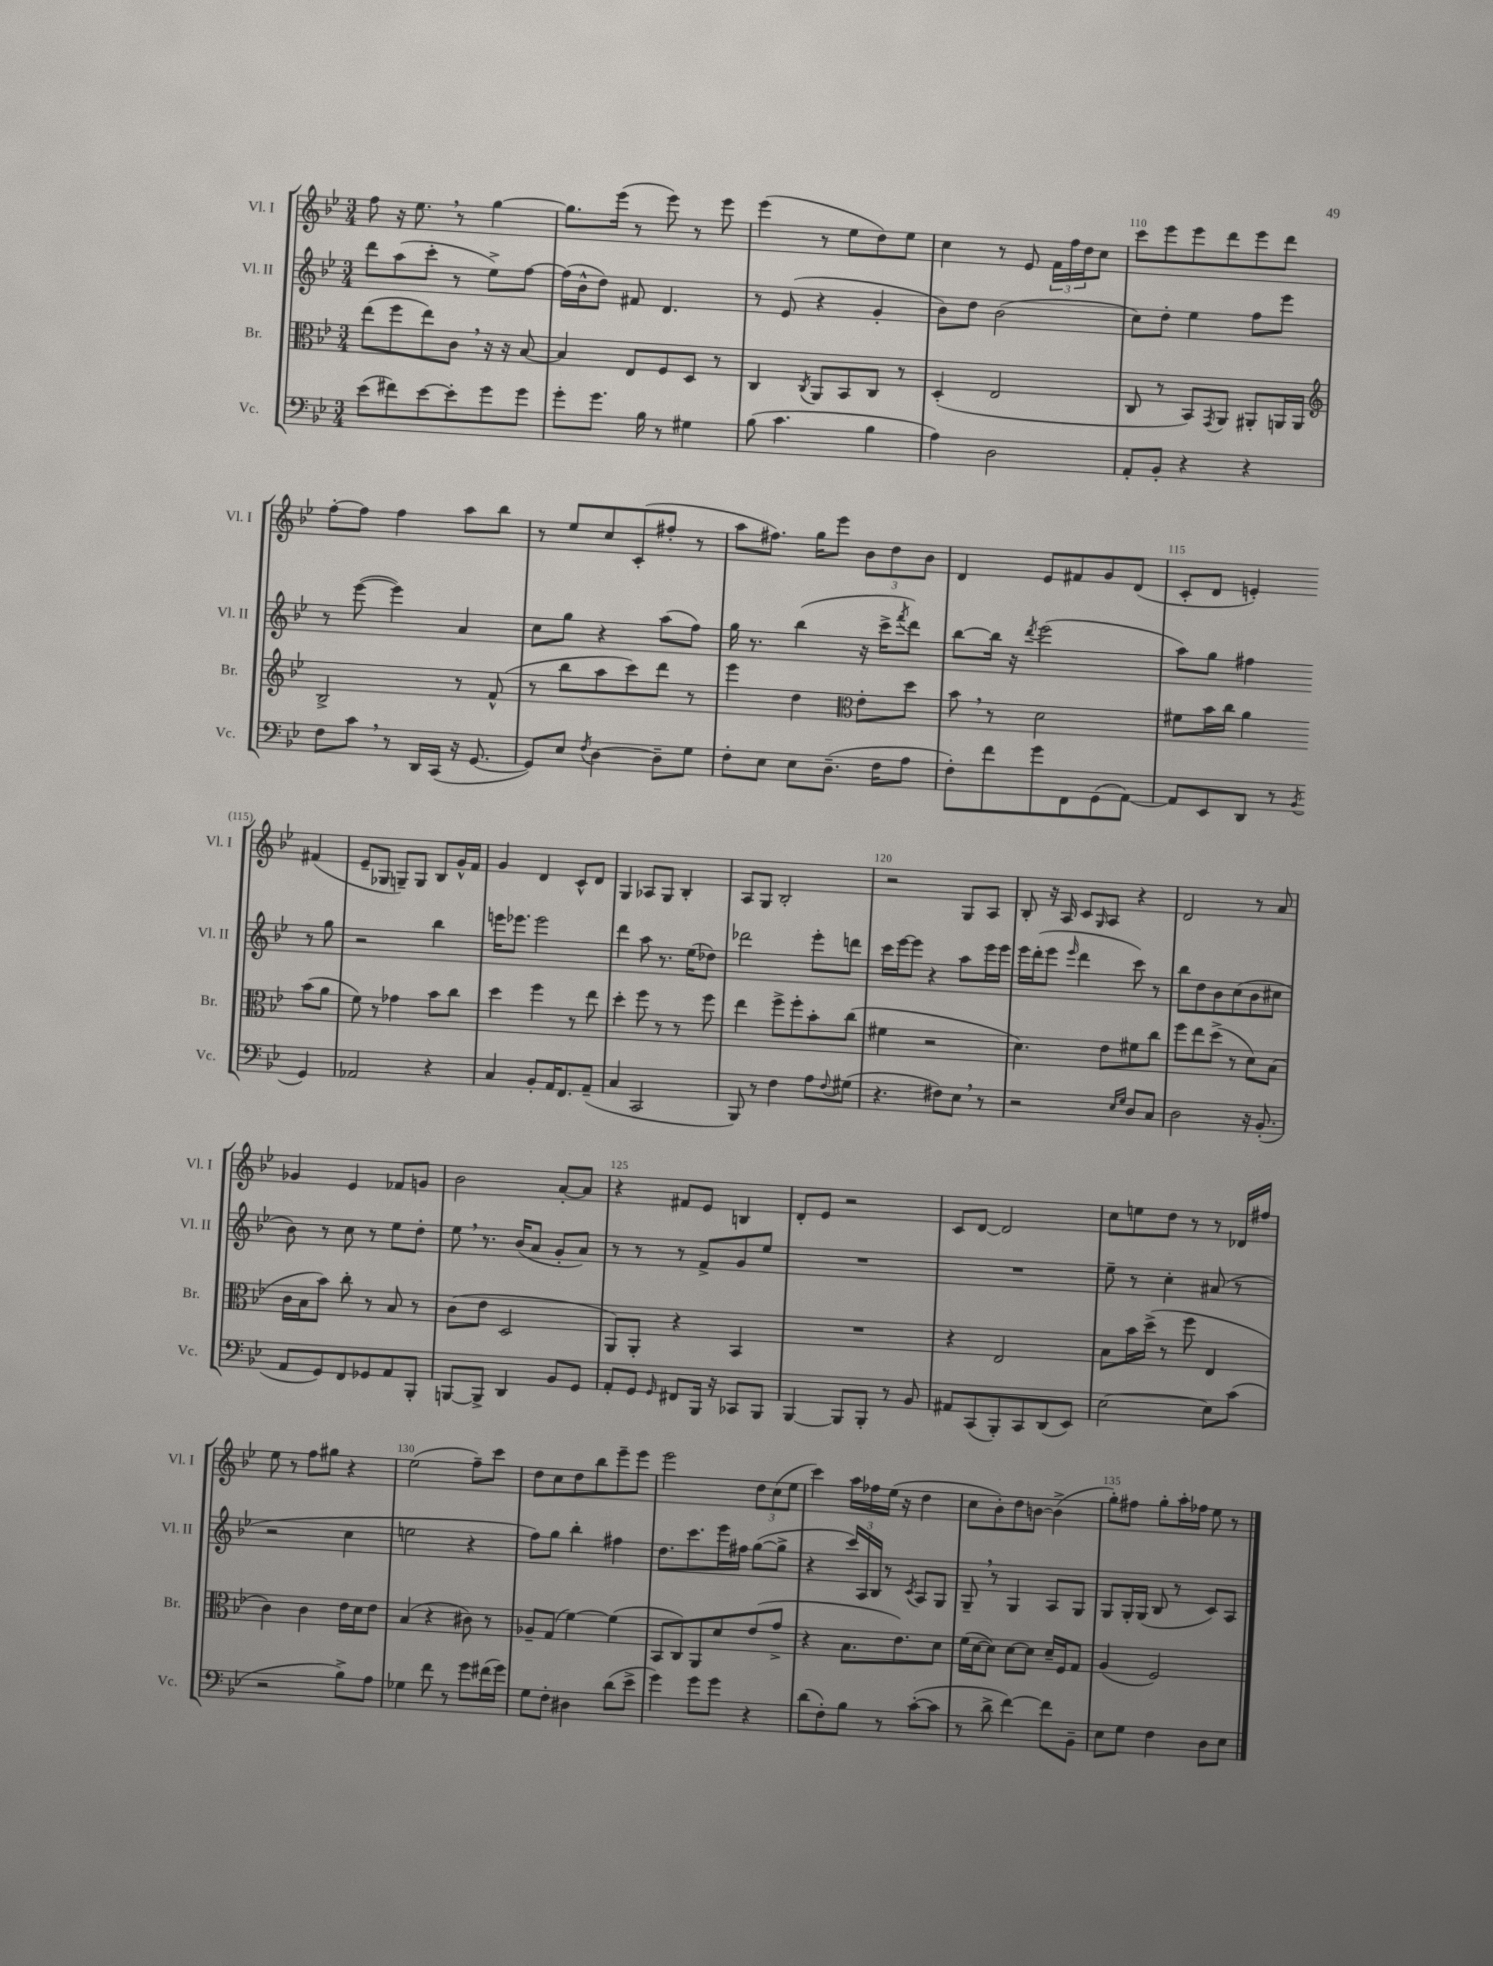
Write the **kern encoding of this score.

**kern	**kern	**kern	**kern
*staff4	*staff3	*staff2	*staff1
*clefF4	*clefC3	*clefG2	*clefG2
*k[b-e-]	*k[b-e-]	*k[b-e-]	*k[b-e-]
*M3/4	*M3/4	*M3/4	*M3/4
(8e-	(8ee-	8ddd	8ff
8f#)	8ff	(8aa	16r
.	.	.	8.ee-
[8e-	8ee-)	8ccc'	.
8e-']	8c	8r	8r
8g	16r	8ee-^)	[4gg
.	16r	.	.
8g	[8B-	[8ff	.
=	=	=	=
8g'	4B-]	(16ff]	8.gg]
.	.	16b-^^	.
8.g	.	8dd)	.
.	.	.	(16eee-
.	8E-	8f#	8r
16B-	.	.	.
8r	8F	4.d	8eee-)
4G#	8D	.	8r
.	8r	.	8eee-
=	=	=	=
(8B-	4C	8r	(4eee-
4.c	.	(8e-	.
.	8qC	.	.
.	8AA	4r	8r
.	8BB-	.	8ee-
4B-	8C	4g'	8dd)
.	8r	.	8ee-
=	=	=	=
4A)	(4D'	8b-)	4cc
.	.	8dd	.
2D	2E-	(2b-	8r
.	.	.	8e-
.	.	.	24f
.	.	.	24ff
.	.	.	24dd
.	.	.	8cc
=	=	=	=
8AA'	8C	8cc)	8ccc
8BB-'	8r	8dd'	8eee-
4r	8BB-)	4ee-	8eee-
.	8qGG	.	.
.	8AA	.	8ddd
4r	8AA#'	8ff	8eee-
.	16AA	8eee-	8ddd
.	16AA	.	.
=	=	=	=
*	*clefG2	*	*
8F	2B-^	8r	[8ff'
8c	.	([8eee-	8ff]
8r	.	4eee-])	4ff
16DD	.	.	.
(16CC	.	.	.
16r	8r	4a	8aa
[8.GG	.	.	.
.	(8f^^	.	8bb-
=	=	=	=
8GG])	8r	8cc	8r
8E-	8bb-	8gg	8ee-
8qF	.	.	.
[4D	8aa	4r	8cc
.	8ccc)	.	(8c'
8D~]	8ddd	(8aa	8ff#'
8G	8r	8ff)	8r
=	=	=	=
8F'	4eee-	16gg	8aa
.	.	8.r	.
8E-	.	.	8.ff#)
8E-	4dd	(4bb-	.
.	.	.	16gg
(8.D~	.	.	8eee-
*	*clefC3	*	*
.	8e-'	16r	12b-
16F	.	16ccc^	.
.	.	.	12dd
.	.	8qfff	.
8A	8dd	8ddd)	.
.	.	.	12b-
=	=	=	=
8F')	8b-	[8bb-	4d
8f	8r	16bb-]	.
.	.	16r	.
.	.	8qddd	.
8g	2d	(2eee-	8e-
8FF	.	.	8f#
(8GG	.	.	8g
[8AA)	.	.	(8d
=	=	=	=
8AA]	8f#	8aa)	8c'
8EE-	16b-	8gg	8d
.	16cc	.	.
8DD	4a	4ff#	4e')
8r	.	.	.
8qBB-	.	.	.
4GG	(8b-	8r	(4f#
.	8a	8gg	.
=	=	=	=
2AA-	8f)	2r	8e-~
.	8r	.	8G-
.	4g-	.	8G~)
.	.	.	8G
4r	8b-	4bb-	8B-
.	8cc	.	16g^^
.	.	.	16f
=	=	=	=
4C	4dd	16eee	4g
.	.	8.eee-	.
8BB-'	4ff	2eee-	4d
16AA	.	.	.
8.FF	.	.	.
.	8r	.	8c^^
(8AA~	8ee-	.	8d
=	=	=	=
4C	4dd'	4ddd	4G
2CC	8ff	8aa	8A-
.	8r	8.r	8G
.	8r	.	4B-'
.	.	(16ee-	.
.	8ff	8dd-)	.
=	=	=	=
8BBB-)	4ee-	2ddd-	8A
8r	.	.	8G
4F	8ff^	.	2B-'
.	8ff'	.	.
8A	8b-'	8eee-'	.
8qqF	.	.	.
(8G#	(8cc	8ddd	.
=	=	=	=
4.r	4f#	16ccc	2r
.	.	[16eee-	.
.	.	8eee-]	.
.	2r	4r	.
8F#)	.	.	.
8E-	.	8aa	8G
8r	.	16eee-	8A
.	.	16eee-	.
=	=	=	=
2r	4.d)	16eee-	8B-'
.	.	(16ddd'	.
.	.	8eee-	16r
.	.	.	16A
.	.	16qqeee-	.
.	.	4ddd	8c
.	.	.	16qqG
.	8e-	.	8A
16qqE-	.	.	.
16qqG	.	.	.
8D	8f#	8ccc)	4r
8C	8cc	8r	.
=	=	=	=
2D	8ff	8bb-	2d
.	8ee-	8dd	.
.	(8dd^	8b-	.
.	8r	(8cc	.
16r	8d)	8b-	8r
(8.BB-'	.	.	.
.	(8B-	8cc#	8a
=	=	=	=
8AA	16c	8b-)	4g-
.	16B-	.	.
8GG)	8b-)	8r	.
8FF	8cc'	8cc	4e-
8GG-	8r	8r	.
8AA	8B-	8ee-	8f-
8BBB-'	8r	8dd'	8g
=	=	=	=
[8BBB	(8c	8ee-	2b-
8BBB^]	8e-	8.r	.
4DD	2D	.	.
.	.	(16b-	.
.	.	8a	.
8BB-	.	8g'	[8a'
8GG	.	8a)	8a]
=	=	=	=
8AA'	8AA)	8r	4r
8GG	8AA'	8r	.
16qqGG	.	.	.
8FF#	4r	8r	8f#
16BBB-	.	8f^	8e-
16r	.	.	.
8CC-	4BB-	8g	4B
8BBB-	.	8ee-	.
=	=	=	=
[4BBB-	2.r	2.r	8d'
.	.	.	8e-
8BBB-]	.	.	2r
8BBB-'	.	.	.
8r	.	.	.
8BB-	.	.	.
=	=	=	=
8AA#	4r	2.r	8c
(8CC	.	.	[8d
8BBB-')	2E-	.	2d]
8CC	.	.	.
(8DD	.	.	.
8EE-)	.	.	.
=	=	=	=
[2E-	8B-	8ee-~	8cc
.	16b-	8r	8ee
.	(16dd^	.	.
.	8r	4cc'	8dd
.	8ff	.	8r
8E-]	4E-	(8a#	8r
(8c	.	8r	16d-
.	.	.	16ff#
=	=	=	=
2r	4c)	2r	8ee-
.	.	.	8r
.	4c	.	8ff
.	.	.	8gg#
8B-^)	16e-	4cc	4r
.	16d	.	.
8A	8e-	.	.
=	=	=	=
4G-	(4B-	2ee	(2ee-
8f	4r	.	.
8r	.	.	.
8g	8c#)	4r	8ff~)
(16f#	8r	.	8ccc
16g)	.	.	.
=	=	=	=
8G	8A-~	8ff)	8dd
8F'	(8G	8gg	8cc
4D#	[4f)	4bb-'	8dd
.	.	.	8bb-
(8d	(4f]	4ff#	8eee-~
8e-^	.	.	8eee-
=	=	=	=
4g)	8BB-	8.dd	2eee-
.	8C)	.	.
.	.	8.ccc	.
8g	8AA	.	.
8g	8d	16eee-	.
.	.	16ff#	.
4r	(8e-	([8gg	12dd
.	.	.	(12cc
.	8g^	8gg^]	.
.	.	.	12ee-
=	=	=	=
(8d	4r	4r	4ccc)
8F')	.	.	.
8B-	8.B-	24ccc)	16aa
.	.	24A	.
.	.	.	16ff-
.	.	24B-	.
8r	.	8r	(16ee-
.	8.e-)	.	16r
.	.	8qc	.
([8c'	.	8A	4dd
8c]	8d	8G	.
=	=	=	=
8r	(16f	8G~	8cc
.	[16d	.	.
8d^	8d])	8r	8b-')
[4f)	[8d	4G	8dd
.	8d]	.	[8b
8f]	16d~	8A	(4b^]
.	16F	.	.
8BB-~	8G	8G	.
=	=	=	=
8E-	(4A	8G	8gg')
8G	.	16G'	8ff#
.	.	(16G	.
4F	2F)	8B-	8gg'
.	.	8r	16aa'
.	.	.	16ff-
8D	.	8c)	8ee-
8E-	.	8A	8r
==	==	==	==
*-	*-	*-	*-
